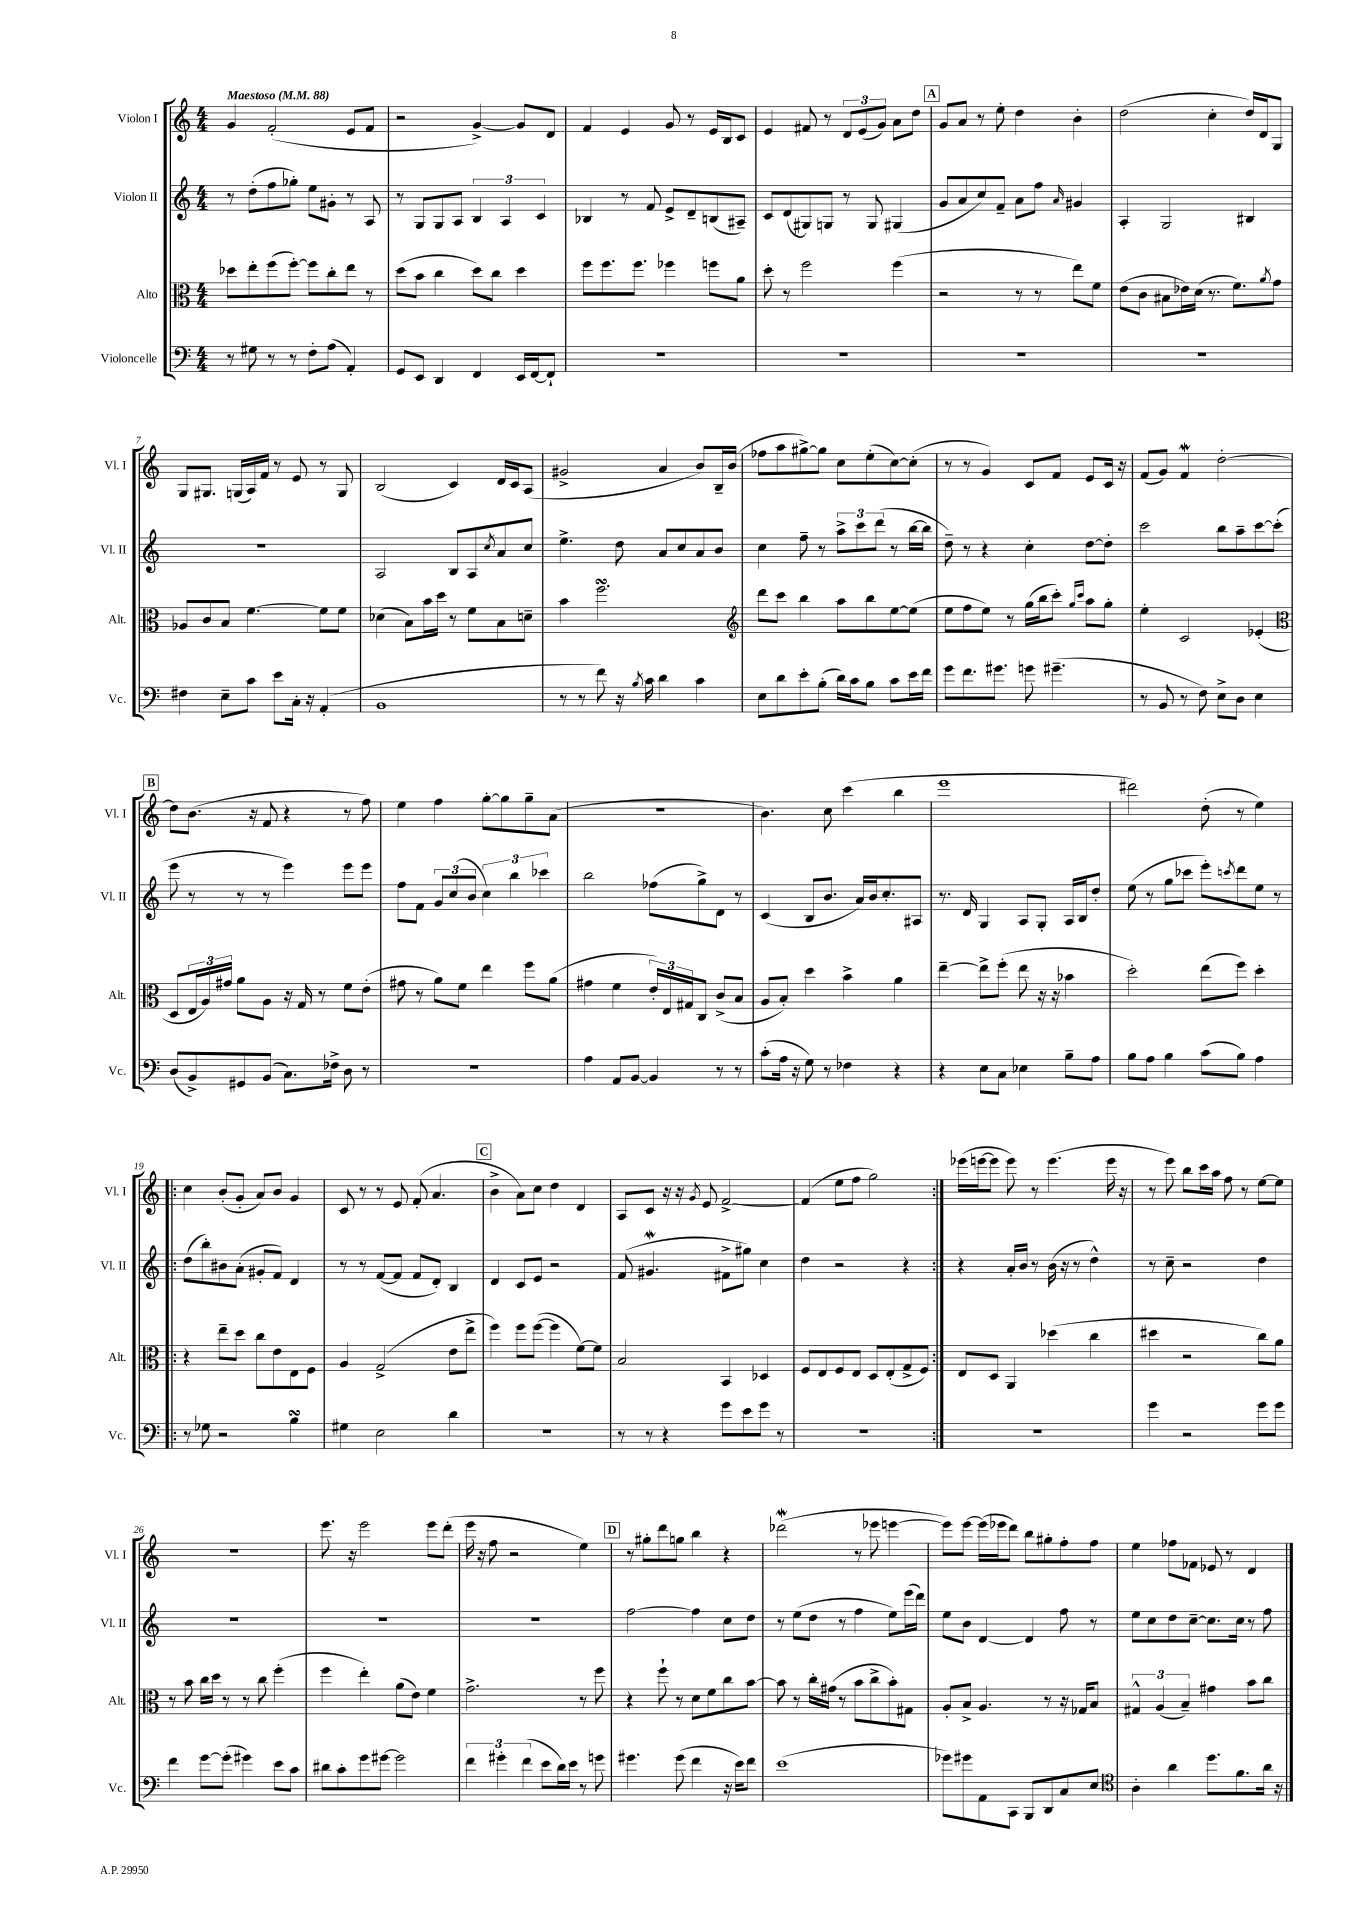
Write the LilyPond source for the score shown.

<<
\new StaffGroup <<
\new Staff = "s0" \with { instrumentName = "Violon I" shortInstrumentName = "Vl. I" } {
    \clef treble \key c \major \numericTimeSignature \time 4/4 \tempo "Maestoso" 4 = 88
    g'4 f'2-.( e'8 f'8 |
    r2 g'4~->) g'8 d'8 |
    f'4 e'4 g'8 r8 e'16 b16 c'8 |
    e'4 fis'8 r8 \tuplet 3/2 { d'8 e'8( g'8) } a'8 d''8 |
    \mark \markup { \box "A" } g'8 a'8 r8 e''8-. d''4 b'4-. |
    d''2( c''4-. d''16) d'16 g8 |
    g8 gis8. g16( a16) f'16 r8 e'8 r8 g8 |
    b2( c'4) d'16 c'16 a8( |
    gis'2-> a'4 b'8) b16-- b'16( |
    fes''8 a''8 gis''8~->) gis''8 c''8 e''8-.( c''8~) c''8-.( |
    r8 r8 g'4) c'8 f'8 e'8 c'16 r16 |
    f'8( g'8) f'4\mordent d''2~-. |
    \mark \markup { \box "B" } d''8 b'8.( r16 f'8 r4 r8 f''8) |
    e''4 f''4 g''8~-. g''8 g''8-- a'8( |
    r1 |
    b'4.) c''8 c'''4( b''4 |
    e'''1 |
    dis'''2) d''8-.( r8 e''4) |
    \repeat volta 2 { c''4 b'8-.( g'8-. a'8) b'8 g'4 |
    c'8 r8 r8 e'8 f'8-.( a'4. |
    \mark \markup { \box "C" } b'4-> a'8) c''8 d''4 d'4 |
    a8 c'8 r16 r16 \acciaccatura { g'8 } e'8 f'2~-> |
    f'4( e''8 f''8 g''2) | }
    ees'''16( e'''16~ e'''8 e'''8) r8 e'''4.( e'''16 r16 |
    r8 e'''8) b''8 c'''16 a''16 f''8 r8 e''8~ e''8 |
    r1 |
    e'''8. r16 e'''2 e'''8 d'''8-.( |
    e'''16 r16 f''8 r2 e''4) |
    \mark \markup { \box "D" } r8 gis''8-. d'''8 g''8 b''4 r4 |
    des'''2\mordent( r8 ees'''8 e'''4~ |
    e'''8) e'''8~ e'''16( ees'''16 d'''8) b''8 gis''8-. f''8-. f''8 |
    e''4 fes''8 fes'8 ees'8 r8 d'4 \bar "|." |
}
\new Staff = "s1" \with { instrumentName = "Violon II" shortInstrumentName = "Vl. II" } {
    \clef treble \key c \major \numericTimeSignature \time 4/4
    r8 d''8-.( f''8 ges''8-.) e''8 gis'8-. r8 a8 |
    r8 g8 g8 a8 \tuplet 3/2 { b4 a4 c'4 } |
    bes4 r8 f'8 e'8-> d'8-- b8( ais8--) |
    c'8 d'8( gis8) g8 r8 g8 gis4( |
    \mark \markup { \box "A" } g'8 a'8 c''8) f'8-- a'8 f''8 \grace { a'16 } gis'4 |
    a4-. g2 bis4 |
    R1 |
    a2 b8 a8 \acciaccatura { c''8 } a'8 c''8 |
    e''4.-> d''8 a'8 c''8 a'8 b'8 |
    c''4 f''8-- r8 \tuplet 3/2 { a''8-> c'''8 d'''8( } r8 b''16~ b''16 |
    d''8--) r8 r4 c''4-. d''8~ d''8-. |
    c'''2 b''8 a''8-- c'''8~ c'''8-.( |
    \mark \markup { \box "B" } e'''8 r8 r8 r8 e'''4) e'''8 e'''8 |
    f''8 f'8 \tuplet 3/2 { g'8 c''8( b'8 } \tuplet 3/2 { c''4) b''4 ces'''4 } |
    b''2 fes''8( g''8->) d'8 r8 |
    c'4( b8 b'8. a'16) b'16 c''8.-. ais8 |
    r8. d'16 g4 a8 g8-. a16 b16 d''8-. |
    e''8( r8 g''8 ces'''8 e'''8-.) \acciaccatura { c'''8 } d'''8 e''8 r8 |
    \repeat volta 2 { d''8( b''8-.) bis'8 a'8-.( gis'8-. f'8) d'4 |
    r8 r8 f'8~( f'8 f'8 d'8-.) b4 |
    \mark \markup { \box "C" } d'4 c'8 e'8 r2 |
    f'8( gis'4.\mordent fis'8-> gis''8) c''4 |
    d''4 r2 r4 | }
    r4 a'16-. b'16 r8 b'16( r16 r8 d''4-^) |
    r8 c''8-- r2 d''4 |
    R1 |
    R1 |
    R1 |
    \mark \markup { \box "D" } f''2~ f''4 c''8 d''8 |
    r8 e''8( d''8 r8 f''4 e''8) e'''16( d'''16) |
    e''8 b'8 d'4~ d'4 f''8 r8 |
    e''8 c''8 d''8 c''8~-- c''8. c''16 r8 f''8 \bar "|." |
}
\new Staff = "s2" \with { instrumentName = "Alto" shortInstrumentName = "Alt." } {
    \clef alto \key c \major \numericTimeSignature \time 4/4
    des''8 e''8-. f''8( f''8~-.) f''8 c''8-. e''8 r8 |
    d''8( b'8 c''4 d''8) c''8 d''4 |
    f''8 f''8. f''8. fes''4 f''8 a'8 |
    d''8-. r8 f''2 f''4( |
    \mark \markup { \box "A" } r2 r8 r8 e''8) f'8 |
    e'8( c'8 bis8 ees'16) d'16( r8. f'8.) \acciaccatura { a'8 } g'8 |
    aes8 c'8 b8 f'4.~ f'8 f'8 |
    des'4( b8) b'16 d''16 r8 f'8 b8 d'8-- |
    b'4 f''2.\turn |
    \clef treble d'''8 c'''8 b''4 a''8 b''8 e''8~ e''8( |
    e''8 f''8 e''8) r8 g''16( b''16 c'''8-.) \grace { g''16 c'''16 } a''8 g''8-. |
    e''4-. c'2 ees'4-.( |
    \mark \markup { \box "B" } \clef alto d8 \tuplet 3/2 { e16 a16) gis'16 } a'8 a8 r16 g16 r8 f'8 e'8-.( |
    gis'8 r8 a'8) f'8 e''4 f''8 a'8( |
    gis'4 f'4 \tuplet 3/2 { e'16-.) e16 gis16 } c8 c'8->( b8 |
    a8 b8-.) d''4 b'4-> a'4 |
    e''4~-- e''8-> f''8-.( e''8 r16 r16 bes'4 |
    d''2-.) e''8( f''8) d''4-. |
    \repeat volta 2 { r4 e''8-- d''8 c''8 e'8 e8 f8 |
    a4 g2->( e'8 e''8-> |
    \mark \markup { \box "C" } f''4) f''8 f''8~( f''4 f'8~) f'8 |
    b2 b,4 des4 |
    f8 e8 f8 e8 d8 e8-.( g8-> f8) | }
    e8 d8 a,4 des''4( c''4 |
    dis''4 r2 c''8) a'8 |
    r8 b'8 c''16 d''16 r8 r8 c''8 f''4-.( |
    f''4 e''4-.) a'8( e'8) f'4 |
    g'2.-> r8 f''8 |
    \mark \markup { \box "D" } r4 f''8-! r8 d'8 f'8 c''8 b'8~ |
    b'8 r8 c''16-. gis'16( r8 b'8 c''8-> b'8-.) gis8 |
    a8-. b8-> a4. r8 r16 ges16 b8 |
    \tuplet 3/2 { gis4-^ a4( b4--) } gis'4 b'8 c''8 \bar "|." |
}
\new Staff = "s3" \with { instrumentName = "Violoncelle" shortInstrumentName = "Vc." } {
    \clef bass \key c \major \numericTimeSignature \time 4/4
    r8 gis8 r8 r8 f8-. a8( a,4-.) |
    g,8 e,8 d,4 f,4 e,16 f,16~ f,8-! |
    R1 |
    R1 |
    \mark \markup { \box "A" } R1 |
    R1 |
    fis4 e8-- c'8 e'8 c16-. r16 a,4-.( |
    b,1 |
    r8 r8 f'8) r16 \acciaccatura { b8 } c'16 d'4 c'4 |
    e8 d'8 e'8-. b8-.( d'16) c'16 b8 c'8 e'16 f'16 |
    g'8 f'8. gis'8. g'8 gis'4.--( |
    r8 b,8 r8 f8) e8-> d8 e4 |
    \mark \markup { \box "B" } d8( b,8->) gis,8 b,8( c8.) fes16-> d8 r8 |
    R1 |
    a4 a,8 b,8~ b,4 r8 r8 |
    c'8-.( a16 r16 g8) r8 fes4 r4 |
    r4 e8 c8 ees4 b8-- a8 |
    b8 a8 b4 c'8( b8) a4 |
    \repeat volta 2 { r8 ges8 r2 b4\turn |
    gis4 e2 d'4 |
    \mark \markup { \box "C" } R1 |
    r8 r8 r4 g'8 e'8 g'8 r8 |
    r1 | }
    R1 |
    g'4 r2 g'8 g'8 |
    f'4 g'8~ g'8-.( gis'4) e'8 c'8 |
    dis'8 c'8-. g'8 gis'8~ gis'2 |
    \tuplet 3/2 { f'4 gis'4-. f'4( } e'8 d'16) e'16 r8 g'8 |
    \mark \markup { \box "D" } gis'4. gis'8( f'4 r16 e'16) f'8 |
    e'1( |
    ges'8) gis'8 a,8 c,8 b,,8 d,8 c8 e8 |
    \clef tenor a4-. a'4 d''8. f'8. a'16 r16 \bar "|." |
}
>>
>>
